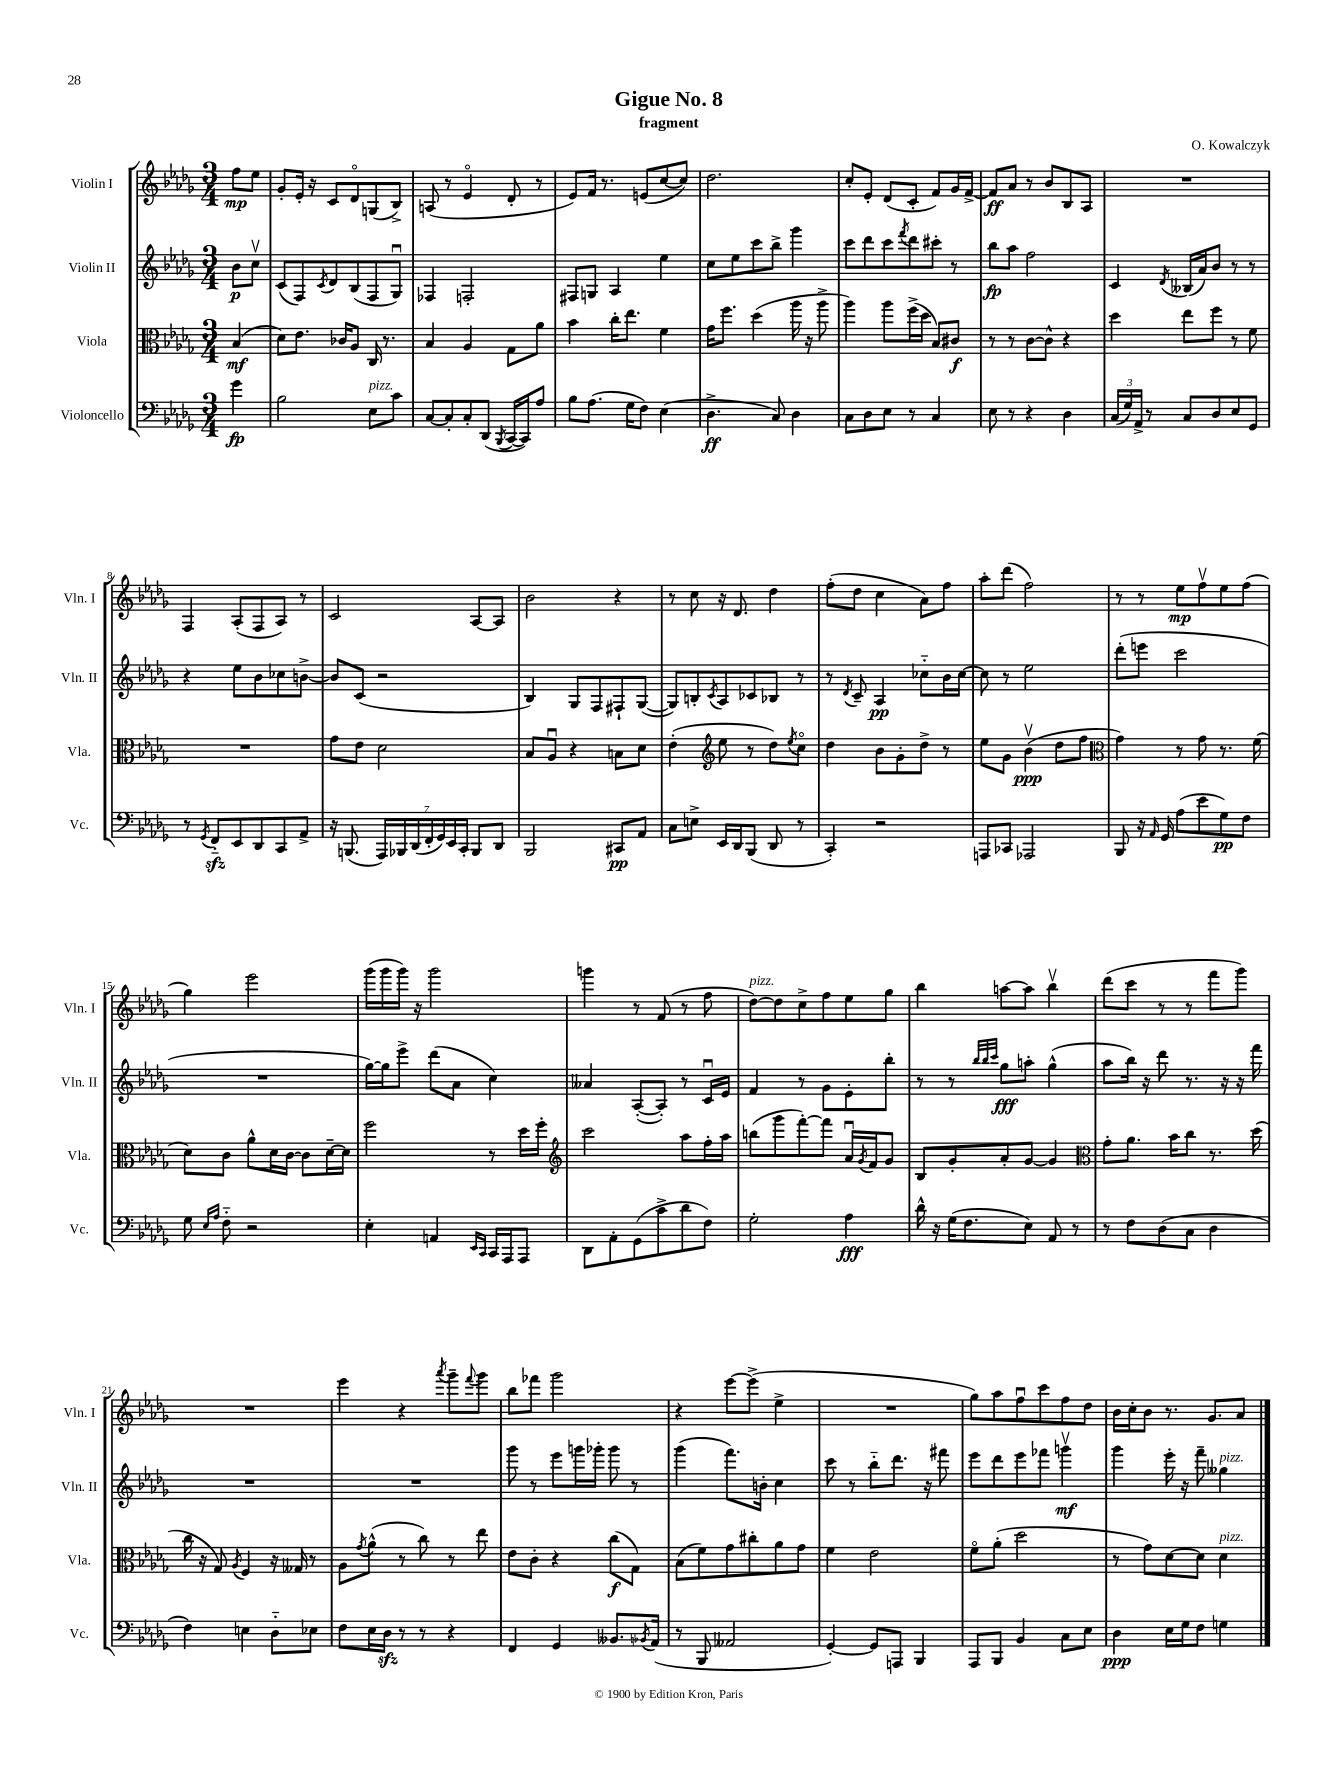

**kern	**dynam	**kern	**dynam	**kern	**dynam	**kern	**dynam
*part4	*part4	*part3	*part3	*part2	*part2	*part1	*part1
*staff4	*staff4	*staff3	*staff3	*staff2	*staff2	*staff1	*staff1
*I"Violoncello	*	*I"Viola	*	*I"Violin II	*	*I"Violin I	*
*I'Vc.	*	*I'Vla.	*	*I'Vln. II	*	*I'Vln. I	*
*clefF4	*	*clefC3	*	*clefG2	*	*clefG2	*
*k[b-e-a-d-g-]	*	*k[b-e-a-d-g-]	*	*k[b-e-a-d-g-]	*	*k[b-e-a-d-g-]	*
*M3/4	*	*M3/4	*	*M3/4	*	*M3/4	*
=	=	=	=	=	=	=	=
4g-\	fp	(4B-/	mf	8b-\L	p	8ff\L	mp
.	.	.	.	8ccv\J	.	8ee-\J	.
=1	=1	=1	=1	=1	=1	=1	=1
2B-\	.	8d-\L)	.	(8c/L	.	8g-'/L	.
.	.	8.e-\J	.	8F/)	.	16e-'/Jk	.
.	.	.	.	.	.	16r	.
.	.	.	.	8qc/	.	.	.
.	.	.	.	8d-/	.	8c/L	.
.	.	16c-X/KL	.	.	.	.	.
.	.	8A-/J	.	(8B-/	.	8d-/	.
!LO:TX:a:i:t=pizz.	!	!	!	!	!	!	!
8E-\L	.	16C/	.	8F/	.	(8Gn/	.
.	.	8.r	.	.	.	.	.
8c\J	.	.	.	8G-u/J)	.	8B-^/J)	.
=2	=2	=2	=2	=2	=2	=2	=2
[8C/L	.	4B-/	.	4F-X/	.	(8An/	.
8C'/]	.	.	.	.	.	8r	.
8C'/	.	4A-/	.	2Fn'/	.	4e-/	.
(8DD-/J	.	.	.	.	.	.	.
8qBBB-/	.	.	.	.	.	.	.
[16CC/LL	.	8G-\L	.	.	.	8d-'/	.
16CC/J])	.	.	.	.	.	.	.
8A-/J	.	8a-\J	.	.	.	8r	.
=3	=3	=3	=3	=3	=3	=3	=3
8B-\L	.	4b-\	.	8F#X/L	.	8e-/L)	.
(8.A-\J	.	.	.	8Gn/J	.	16f/Jk	.
.	.	.	.	.	.	8.r	.
.	.	16cc'\KL	.	4A-/	.	.	.
16G-\KL	.	8.ee-\J	.	.	.	.	.
8F\J)	.	.	.	.	.	(8en/L	.
(4E-\	.	4f\	.	4ee-\	.	[8cc/	.
.	.	.	.	.	.	8cc/J])	.
=4	=4	=4	=4	=4	=4	=4	=4
4.D-^\	ff	16g-\KL	.	8cc\L	.	2.dd-\	.
.	.	8.ff\J	.	.	.	.	.
.	.	.	.	8ee-\	.	.	.
.	.	(4dd-\	.	8ccc\	.	.	.
8C/)	.	.	.	8bb-^\J	.	.	.
4D-\	.	16aa-\	.	4ggg-\	.	.	.
.	.	16r	.	.	.	.	.
.	.	8aa-^\	.	.	.	.	.
=5	=5	=5	=5	=5	=5	=5	=5
8C\L	.	4aa-\)	.	8ccc\L	.	8cc'/L	.
8D-\	.	.	.	8ddd-\	.	8e-'/J	.
8E-\J	.	8aa-\L	.	8ccc\	.	(8d-/L	.
.	.	.	.	8qfff/	.	.	.
8r	.	(16ff^\L	.	8ddd-\	.	8c'/J	.
.	.	16dd-\JJ	.	.	.	.	.
4C/	.	8B-/L)	.	8ccc#X'\J	.	8f/L)	.
.	.	8c#X/J	f	8r	.	16g-/L	.
.	.	.	.	.	.	[16f^/JJ	.
=6	=6	=6	=6	=6	=6	=6	=6
8E-\	.	8r	.	8bb-\L	fp	8f/L]	ff
8r	.	8r	.	8aa-\J	.	8a-/J	.
4r	.	[8c\L	.	2ff\	.	8r	.
.	.	8c^^\J]	.	.	.	8b-/L	.
4D-\	.	4r	.	.	.	8B-/	.
.	.	.	.	.	.	8A-/J	.
=7	=7	=7	=7	=7	=7	=7	=7
(24C/LL	.	4dd-\	.	4c/	.	2.r	.
24G-/)	.	.	.	.	.	.	.
24AA-^/JJ	.	.	.	.	.	.	.
8r	.	.	.	.	.	.	.
.	.	.	.	8qd-/	.	.	.
8C/L	.	8ee-\L	.	(16B--X/LL	.	.	.
.	.	.	.	16a-/J)	.	.	.
8D-/	.	8ff\J	.	8b-/J	.	.	.
8E-/	.	8r	.	8r	.	.	.
8GG-/J	.	8f\	.	8r	.	.	.
!!LO:LB:g=z
=8	=8	=8	=8	=8	=8	=8	=8
8r	.	2.r	.	4r	.	4F/	.
8qGG-/	.	.	.	.	.	.	.
8FFzz/L	.	.	.	.	.	.	.
8EE-/	.	.	.	8ee-\L	.	(8A-'/L	.
8DD-/	.	.	.	8b-\	.	8F/	.
8CC/	.	.	.	8cc-X\	.	8A-/J)	.
8AA-^/J	.	.	.	[8bn^\J	.	8r	.
=9	=9	=9	=9	=9	=9	=9	=9
16r	.	8g-\L	.	8b/L]	.	2c/	.
(8.BBBn/	.	.	.	.	.	.	.
.	.	8e-\J	.	(8c/J	.	.	.
28AAA-/LL)	.	2d-\	.	2r	.	.	.
28BBB-X/	.	.	.	.	.	.	.
(28DD-/	.	.	.	.	.	.	.
28FF'/	.	.	.	.	.	.	.
28GG-/)	.	.	.	.	.	.	.
28EE-/	.	.	.	.	.	.	.
28CC'/JJ	.	.	.	.	.	.	.
8BBB-/L	.	.	.	.	.	[8A-/L	.
8DD-/J	.	.	.	.	.	8A-/J]	.
=10	=10	=10	=10	=10	=10	=10	=10
2BBB-/	.	8B-/L	.	4B-/)	.	2b-\	.
.	.	8A-u/J	.	.	.	.	.
.	.	4r	.	8G-/L	.	.	.
.	.	.	.	8F/	.	.	.
8CC#X/L	pp	8Bn\L	.	8F#X`/	.	4r	.
8AA-/J	.	8d-\J	.	([8G-/J	.	.	.
=11	=11	=11	=11	=11	=11	=11	=11
8C\L	.	(4e-'\	.	8G-/L])	.	8r	.
8En^\J	.	.	.	8Bn'/	.	8cc\	.
*	*	*clefG2	*	*	*	*	*
.	.	.	.	8qc/	.	.	.
16EE-/LL	.	8ee-\	.	8A-/	.	16r	.
16DD-/J	.	.	.	.	.	8.d-/	.
(8BBB-/J	.	8r	.	8c-X/	.	.	.
8DD-/	.	8dd-\L)	.	8B-X/J	.	4dd-\	.
.	.	8qee-/	.	.	.	.	.
8r	.	8cc\J	.	8r	.	.	.
=12	=12	=12	=12	=12	=12	=12	=12
4CC'/)	.	4dd-\	.	8r	.	(8ff'\L	.
.	.	.	.	8qd-/	.	.	.
.	.	.	.	8c~/	.	8dd-\J	.
2r	.	8b-\L	.	4A-/	pp	4cc\	.
.	.	8g-'\	.	.	.	.	.
.	.	8dd-^\J	.	8cc-X\L	.	8a-\L)	.
.	.	8r	.	16b-\L	.	8ff\J	.
.	.	.	.	[16cc-\JJ	.	.	.
=13	=13	=13	=13	=13	=13	=13	=13
8AAAn/L	.	8ee-\L	.	8cc-\]	.	8aa-'\L	.
8CC-X/J	.	8g-\J	.	8r	.	(8ddd-\J	.
2AAA-X/	.	(4b-v\	ppp	2ee-\	.	2ff\)	.
.	.	8dd-\L	.	.	.	.	.
.	.	8ff\J	.	.	.	.	.
=14	=14	=14	=14	=14	=14	=14	=14
*	*	*clefC3	*	*	*	*	*
8BBB-/	.	4g-\)	.	(8ddd-'\L	.	8r	.
16r	.	.	.	8eeen\J	.	8r	.
16qqAA-/	.	.	.	.	.	.	.
16GG-/	.	.	.	.	.	.	.
(8A-\L	.	8r	.	2ccc\	.	8ee-\L	mp
8e-\	.	8g-\	.	.	.	8ffv\	.
8G-\)	pp	8.r	.	.	.	8ee-\	.
8F\J	.	.	.	.	.	(8ff\J	.
.	.	(16f\	.	.	.	.	.
!!LO:LB:g=z
=15	=15	=15	=15	=15	=15	=15	=15
8G-\	.	8d-\L)	.	2.r	.	4gg-\)	.
16qqE-/LL	.	.	.	.	.	.	.
16qqA-/JJ	.	.	.	.	.	.	.
8F\	.	8c\J	.	.	.	.	.
2r	.	8a-^^\L	.	.	.	2eee-\	.
.	.	16d-\L	.	.	.	.	.
.	.	[16c\JJ	.	.	.	.	.
.	.	8c\L]	.	.	.	.	.
.	.	[16d-~\L	.	.	.	.	.
.	.	16d-\JJ]	.	.	.	.	.
=16	=16	=16	=16	=16	=16	=16	=16
4E-'\	.	2ff\	.	[16gg-\LL)	.	(16ggg-\LL	.
.	.	.	.	16gg-\J]	.	16ggg-\	.
.	.	.	.	8eee-^\J	.	16ggg-\JJ)	.
.	.	.	.	.	.	16r	.
4AAn/	.	.	.	(8ddd-\L	.	2ggg-\	.
.	.	.	.	8a-\J	.	.	.
16qqEE-/LL	.	.	.	.	.	.	.
16qqCC/JJ	.	.	.	.	.	.	.
16CC/LL	.	8r	.	4cc\)	.	.	.
16AAA-/J	.	.	.	.	.	.	.
8AAA-/J	.	16dd-\LL	.	.	.	.	.
.	.	16ff'\JJ	.	.	.	.	.
=17	=17	=17	=17	=17	=17	=17	=17
*	*	*clefG2	*	*	*	*	*
8DD-\L	.	2ccc\	.	4a--X/	.	4gggn\	.
8AA-'\	.	.	.	.	.	.	.
(8GG-\	.	.	.	([8A-'/L	.	8r	.
8c^\	.	.	.	8A-'/J])	.	(8f/	.
8d-\	.	8aa-\L	.	8r	.	8r	.
8F\J)	.	16ff'\L	.	16cu/LL	.	8ff\	.
.	.	16aa-\JJ	.	16e-/JJ	.	.	.
=18	=18	=18	=18	=18	=18	=18	=18
!	!	!	!	!	!	!LO:TX:a:i:t=pizz.	!
2G-'\	.	(8bbn\L	.	4f/	.	[8dd-\L)	.
.	.	8ggg-\	.	.	.	8dd-\]	.
.	.	[8fff'\)	.	8r	.	8cc^\	.
.	.	8fff\J]	.	8g-\L	.	8ff\	.
4A-\	fff	16a-u/LL	.	8e-'\	.	8ee-\	.
.	.	8qg-/	.	.	.	.	.
.	.	16f/J	.	.	.	.	.
.	.	8g-/J	.	8bb-'\J	.	8gg-\J	.
=19	=19	=19	=19	=19	=19	=19	=19
16d-^^\	.	8B-/L	.	8r	.	4bb-\	.
16r	.	.	.	.	.	.	.
(16G-\KL	.	8g-'/	.	8r	.	.	.
8.F\	.	.	.	.	.	.	.
.	.	.	.	32qqbb-/LLL	.	.	.
.	.	.	.	32qqbb-/	.	.	.
.	.	.	.	32qqccc/JJJ	.	.	.
.	.	8a-'/	.	8gg-\L	fff	[8aan\L	.
8E-\J)	.	[8g-/J	.	8aan'\J	.	8aa\J]	.
8AA-/	.	4g-/]	.	(4gg-^^\	.	4bb-v\	.
8r	.	.	.	.	.	.	.
=20	=20	=20	=20	=20	=20	=20	=20
*	*	*clefC3	*	*	*	*	*
8r	.	8g-'\L	.	8aa-\L	.	(8ddd-\L	.
8F\L	.	8.a-\J	.	16bb-\Jk)	.	8ccc\J	.
.	.	.	.	16r	.	.	.
(8D-\	.	.	.	8ddd-\	.	8r	.
.	.	16b-\KL	.	.	.	.	.
8C\J	.	8cc\J	.	8.r	.	8r	.
4D-\	.	8.r	.	.	.	8fff\L	.
.	.	.	.	16r	.	.	.
.	.	.	.	16r	.	8ggg-\J)	.
.	.	(16dd-\	.	16fff\	.	.	.
!!LO:LB:g=z
=21	=21	=21	=21	=21	=21	=21	=21
4F\)	.	16cc\	.	2.r	.	2.r	.
.	.	16r	.	.	.	.	.
.	.	8G-/)	.	.	.	.	.
.	.	8qA-/	.	.	.	.	.
4En\	.	4F/	.	.	.	.	.
8D-\L	.	16r	.	.	.	.	.
.	.	16G--X/	.	.	.	.	.
8E-X\J	.	8r	.	.	.	.	.
=22	=22	=22	=22	=22	=22	=22	=22
8F\L	.	8A-\L	.	2.r	.	4eee-\	.
.	.	8qg-/	.	.	.	.	.
16E-\L	.	(8a-^^\J	.	.	.	.	.
16D-zz\JJ	.	.	.	.	.	.	.
8r	.	8r	.	.	.	4r	.
8r	.	8cc\)	.	.	.	.	.
.	.	.	.	.	.	8qaaa-/	.
4r	.	8r	.	.	.	8ggg-~\L	.
.	.	.	.	.	.	8qqfff/	.
.	.	8ee-\	.	.	.	8ggg-\J	.
=23	=23	=23	=23	=23	=23	=23	=23
4FF/	.	8e-\L	.	8ggg-\	.	8bb-\L	.
.	.	8c'\J	.	8r	.	8fff-X\J	.
4GG-/	.	4r	.	8eee-\L	.	2ggg-\	.
.	.	.	.	16gggn\L	.	.	.
.	.	.	.	16ggg-X'\JJ	.	.	.
8.BB--X/L	.	(8cc\L	f	8ggg-\	.	.	.
.	.	8G-\J)	.	8r	.	.	.
8qBB-X/	.	.	.	.	.	.	.
(16AA-/Jk	.	.	.	.	.	.	.
=24	=24	=24	=24	=24	=24	=24	=24
8r	.	(8B-\L	.	(4ggg-\	.	4r	.
8BBB-/	.	8f\)	.	.	.	.	.
2AA--X/	.	8g-\	.	8.fff\L)	.	[8eee-\L	.
.	.	8cc#X'\	.	.	.	(8eee-^\J]	.
.	.	.	.	16bn'\Jk	.	.	.
.	.	8a-\	.	4cc\	.	4ee-^\	.
.	.	8g-\J	.	.	.	.	.
=25	=25	=25	=25	=25	=25	=25	=25
[4GG-'/)	.	4f\	.	8ccc\	.	2.r	.
.	.	.	.	8r	.	.	.
8GG-/L]	.	2e-\	.	8bb-\L	.	.	.
8AAAn/J	.	.	.	8.ddd-\J	.	.	.
4BBB-/	.	.	.	.	.	.	.
.	.	.	.	16r	.	.	.
.	.	.	.	8fff#X\	.	.	.
=26	=26	=26	=26	=26	=26	=26	=26
8AAA-/L	.	8f\L	.	8eee-\L	.	8gg-\L)	.
8BBB-/J	.	(8a-'\J	.	8ddd-\	.	8aa-\	.
4BB-/	.	2dd-\	.	8eee-\	.	8ffu\	.
.	.	.	.	8fff-X\J	.	8ccc\	.
8C\L	.	.	.	4gggnv\	mf	8ff\	.
8E-\J	.	.	.	.	.	8dd-\J	.
=27	=27	=27	=27	=27	=27	=27	=27
4D-\	ppp	8r	.	4ggg-\	.	16b-\LL	.
.	.	.	.	.	.	16cc'\J	.
.	.	8g-\L)	.	.	.	8b-\J	.
16E-\LL	.	[8d-\	.	16eee-'\	.	8.r	.
16G-\J	.	.	.	16r	.	.	.
8F\J	.	8d-\J]	.	8fff~\	.	.	.
.	.	.	.	.	.	8.g-/L	.
!	!	!	!	!LO:TX:a:i:t=pizz.	!	!	!
!	!	!LO:TX:a:i:t=pizz.	!	!	!	!	!
4Gn\	.	4d-\	.	4gg--X\	.	.	.
.	.	.	.	.	.	8a-/J	.
==	==	==	==	==	==	==	==
*-	*-	*-	*-	*-	*-	*-	*-
